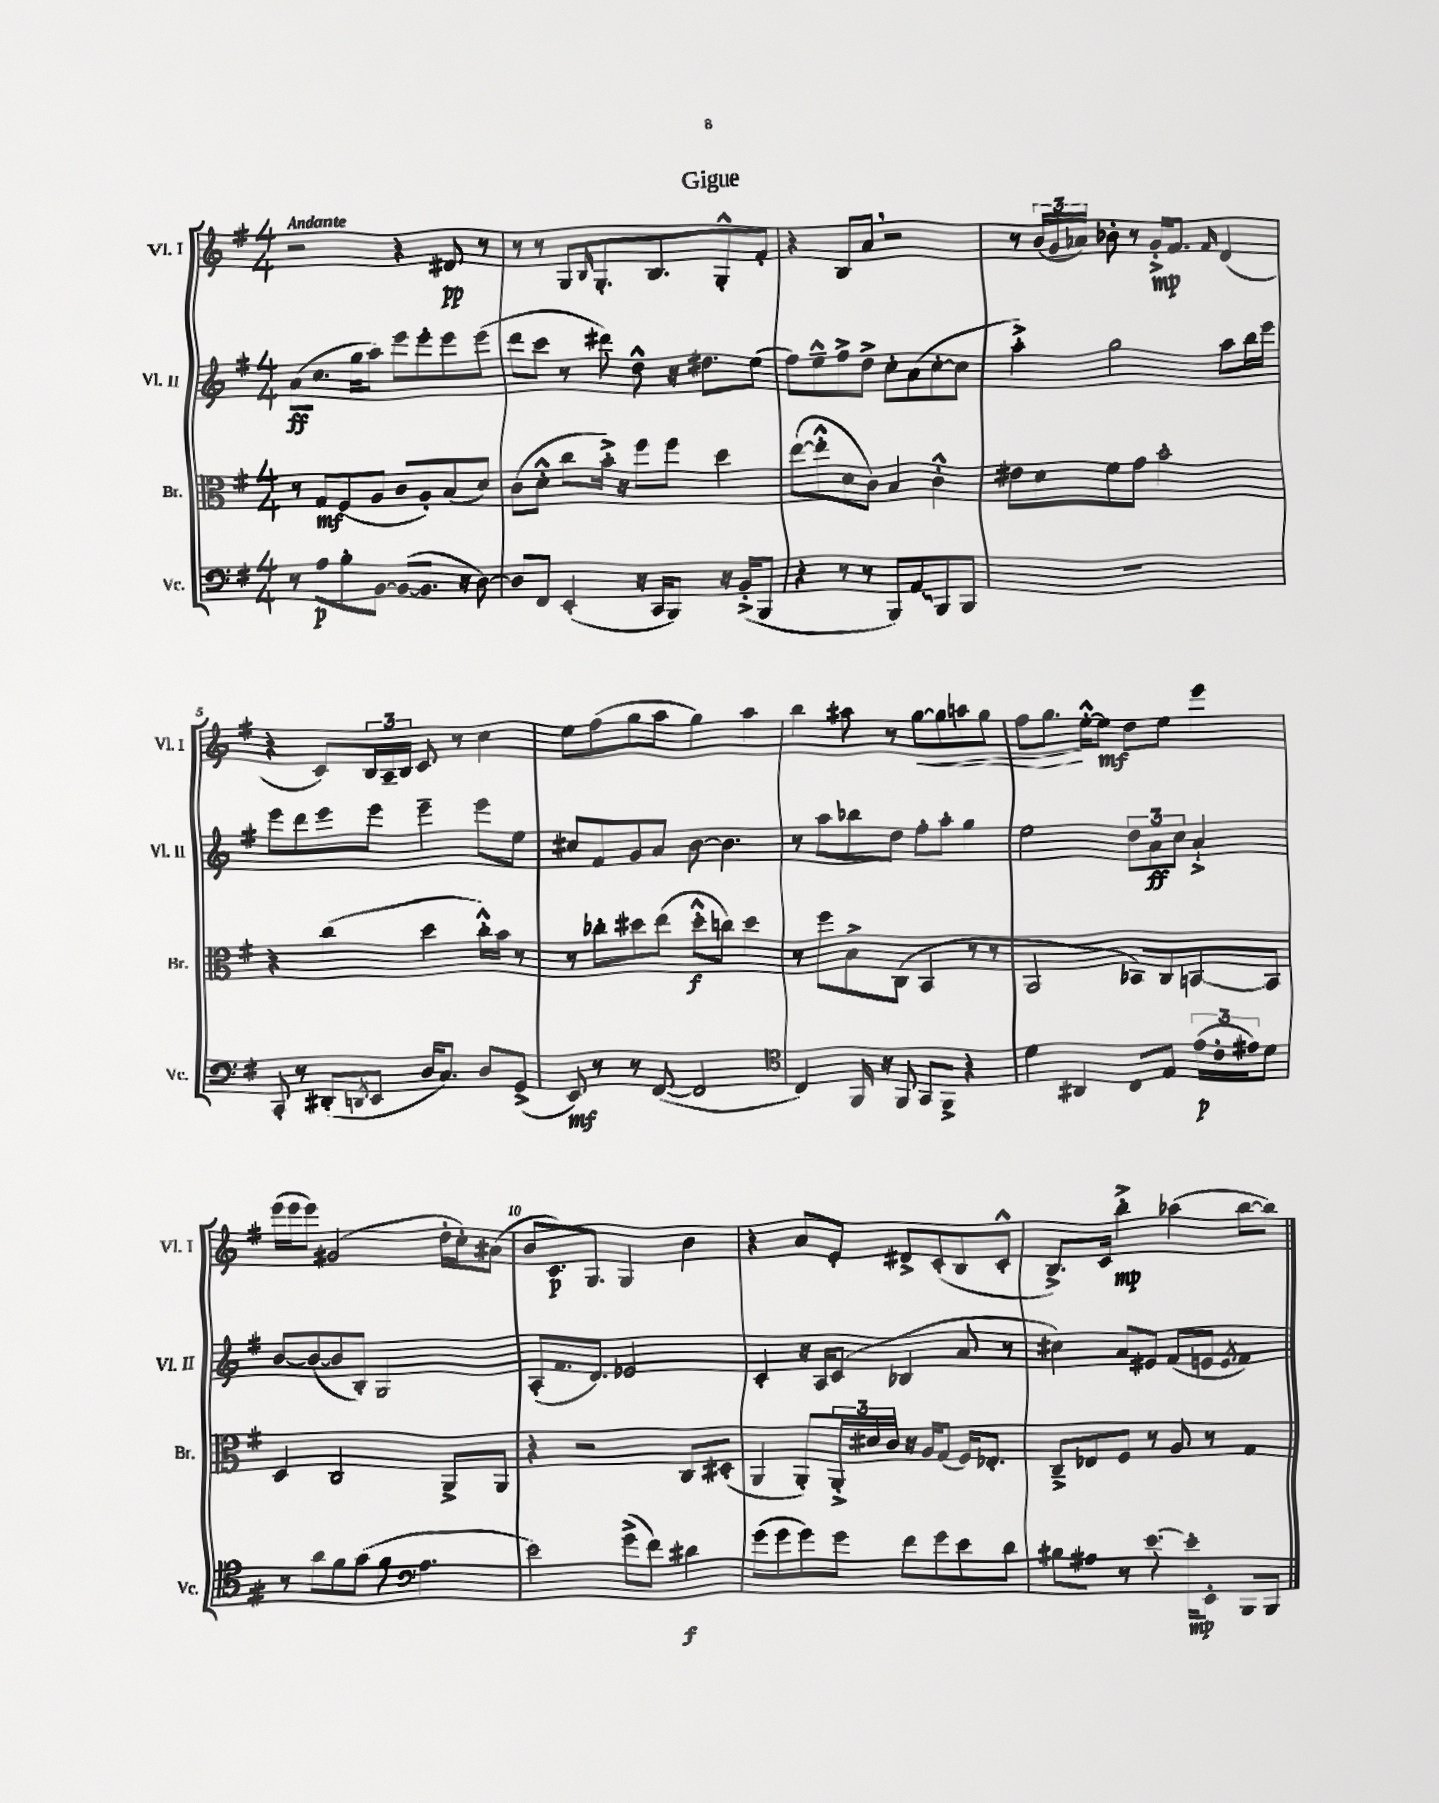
\header { title = "Gigue" }
<<
\new StaffGroup <<
\new Staff = "s0" \with { instrumentName = "Vl. I" shortInstrumentName = "Vl. I" } {
    \clef treble \key g \major \numericTimeSignature \time 4/4 \tempo "Andante"
    r2 r4 dis'8\pp r8 |
    r8 r8 g8 \grace { b16 } g8.-. b8. g8-.-^ fis'8-. |
    r4 b8 a'8 \breathe r2 |
    r8 \tuplet 3/2 { b'16( g'16 aes'16) } bes'8-. r8 g'16-.->\mp fis'8. \grace { fis'16 } d'4( |
    r4 c'8) \tuplet 3/2 { b16 a16-- b16 } c'8 r8 c''4 |
    e''8 fis''8( g''8 a''8 g''4) a''4 |
    b''4 ais''8 r8 g''8~\< g''8 a''8 g''8 |
    fis''8 g''8.\! e''16~-.-^ e''8\mf d''8 e''8 e'''4 |
    e'''16( e'''16 e'''8) gis'2( d''16-. c''16-.) ais'8( |
    b'8 c'8.\p) g8. g4 b'4 |
    r4 a'8 e'8-. dis'8-> c'8-.( b8 c'8-.-^ |
    b8.->) c'16 b''4-.->\mp aes''4( b''8~ b''8) \bar "|." |
}
\new Staff = "s1" \with { instrumentName = "Vl. II" shortInstrumentName = "Vl. II" } {
    \clef treble \key g \major \numericTimeSignature \time 4/4
    a'8\ff( c''8. g''16 a''8) e'''8 e'''8-. e'''8 e'''8( |
    d'''8 c'''8 r8 dis'''8) d''8-^ r16 dis''8. e''8( |
    fis''8) e''8---^ fis''8-> d''8-> c''8-. a'8( c''8~-. c''8 |
    a''4-.->) g''2 a''8 b''16 e'''16 |
    e'''8 d'''8 e'''8 e'''8 e'''4-- e'''8 e''8 |
    cis''8 fis'8 g'8 a'8 b'8~ b'4. |
    r8 a''8 bes''8 d''8 fis''8-. a''8-. g''4 |
    e''2 \tuplet 3/2 { d''8 a'8\ff c''8 } a'4-!-> |
    b'8~ b'8~( b'8 b8-.) g2 |
    a8-.( fis'8. d'8.) ees'2 |
    c'4-. r16 a16 c'8( bes4 a'8 r8 |
    cis''4) a'8 eis'8 fis'8( e'8 \acciaccatura { e'8 } fis'4) \bar "|." |
}
\new Staff = "s2" \with { instrumentName = "Br." shortInstrumentName = "Br." } {
    \clef alto \key g \major \numericTimeSignature \time 4/4
    r8 g8\mf fis8( a8 c'8 a8-.) b8( d'8) |
    c'8( d'8-.-^ c''8 b'16-.->) r16 fis''8 fis''8 d''4 |
    e''8~( e''8-.-^ d'8 c'8) b4 c'4-.-^ |
    eis'8 d'8 fis'8 g'8 b'2-. |
    r4 c''4( d''4 c''16-.-^) b'16 r8 |
    r8 ces''8-. dis''8 e''8( dis''8-.-^\f c''8) dis''4 |
    r8 fis''8 b8-> c8( b,4 r8 r8 |
    a,2 bes,8) c8 b,8~ b,8 |
    d4 c2 a,8-> a,8 |
    r4 r2 c8 dis8-.( |
    a,4 a,8-.) \tuplet 3/2 { a,16-.-> dis'16 c'16 } r16 a16 g8( fis16) ees8.-. |
    c8---> ees8 fis8 r8 a8 r8 g4 \bar "|." |
}
\new Staff = "s3" \with { instrumentName = "Vc." shortInstrumentName = "Vc." } {
    \clef bass \key g \major \numericTimeSignature \time 4/4
    r8 a8\p b8-. b,8~ b,8~( b,8. r16 d8~) |
    d8 fis,8 e,4-.( r16 c,16 b,,8) r16 b,16-.->( b,,8 |
    r4 r8 r8 b,,8) \once \override Glissando.style = #'zigzag a,8\glissando b,,8 b,,8 |
    R1 |
    c,8-. r8 dis,8-.( \acciaccatura { d,8 } e,8 d16 c8.) d8 g,8->( |
    e,8\mf) r8 r8 fis,8~( fis,2 |
    \clef tenor c4) fis,16 r16 fis,8 g,8 fis,8-> r4 |
    d'4 ais,4 c8 e8 \tuplet 3/2 { e'16\p( c'16-. eis'16) } d'8 |
    r8 a'8 fis'8 g'8( fis'8 \clef bass a4. |
    e'2) g'8->( fis'8) dis'4\f |
    g'8( g'8 g'8) g'8 fis'8 g'8 e'8 d'8 |
    bis8 ais8 r8 e'8.~ e'16-.\mp e,8-. b,,8 b,,8 \bar "|." |
}
>>
>>
\layout { \context { \Score \override BarNumber.break-visibility = ##(#f #t #t) barNumberVisibility = #(every-nth-bar-number-visible 5) } }
